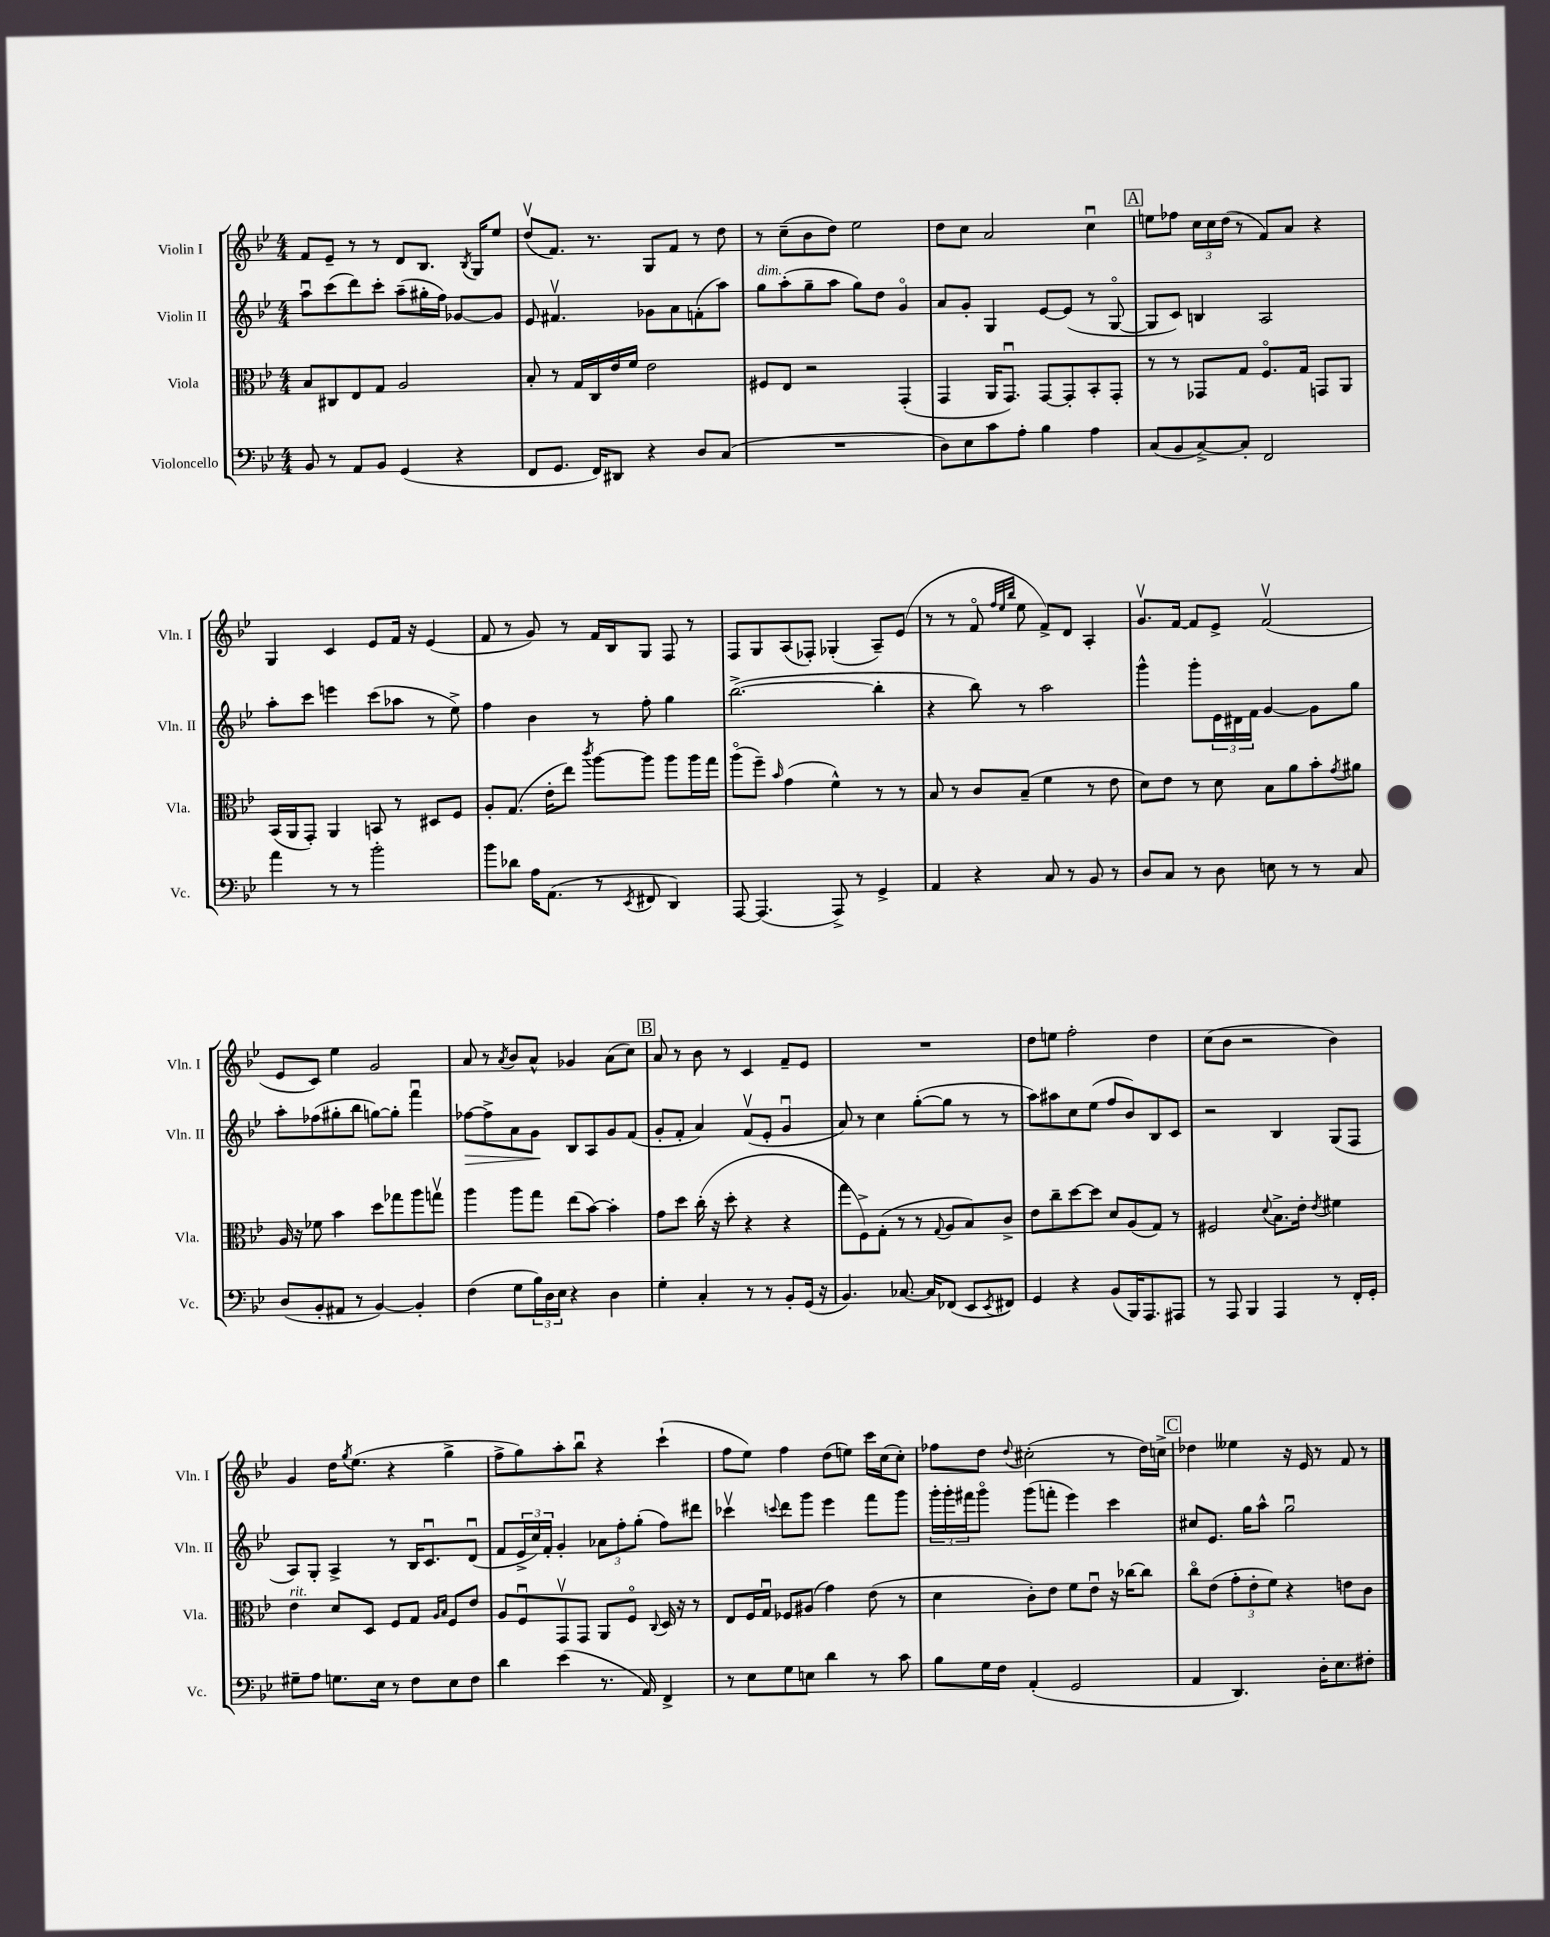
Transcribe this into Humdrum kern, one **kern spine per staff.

**kern	**kern	**kern	**kern
*staff4	*staff3	*staff2	*staff1
*clefF4	*clefC3	*clefG2	*clefG2
*k[b-e-]	*k[b-e-]	*k[b-e-]	*k[b-e-]
*M4/4	*M4/4	*M4/4	*M4/4
8BB-/	8B-/L	8aau\L	8f/L
8r	8C#/	(8ccc\	8e-~/J
8AA/L	8E-/	8ddd\)	8r
8BB-/J	8G/J	8ccc'\J	8r
(4GG/	2A/	(8aa~\L	8d/L
.	.	16gg#'\L	8.B-/J
.	.	16ff\JJ)	.
4r	.	[8g-/L	.
.	.	.	8qB-/
.	.	.	16G/LK
.	.	8g-/]J	8ee-/J
=	=	=	=
8FF/L	8B-'/	8e-/	(8ddv/L
8.GG/J	8r	4.f#v/	8.f/J)
.	16G/LL	.	.
16FF/LK)	16C/	.	8.r
8DD#/J	16e-/	.	.
.	16f/JJ	.	.
4r	2e-\	8g-\L	8G/L
.	.	8a\	8f/J
8D/L	.	(8f'\	8r
(8C/J	.	8aa\J)	8dd\
=	=	=	=
1r	8F#/L	8gg\L	8r
.	8E-/J	(8aa'\	(8cc~\L
.	2r	8gg~\	8b-\
.	.	8aa\J	8dd\J)
.	.	8gg\L)	2ee-\
.	.	8dd\J	.
.	(4GG'/	4go/	.
=	=	=	=
8D\L)	4GG/	8a/L	8dd\L
8E-\	.	8g'/J	8cc\J
8c\	16AA/LK	4G/	2a/
.	8.GGu/J)	.	.
8A'\J	.	.	.
4B-\	[8GG/L	[8e-/L	.
.	8GG'/]	(8e-/]J	.
4A\	8BB-'/	8r	4ccu\
.	8GG'/J	[8Go/	.
=	=	=	=
(8C/L	8r	8G/]L	8ee\L
8BB-/	8r	8c/J)	8ff-\J
[8C^/)	8GG-/L	4B/	24cc\LL
.	.	.	24cc\
.	.	.	(24dd\JJ
8C'/]J	8G/J	.	8r
2FF/	8.Fo/L	2A/	8f/L)
.	.	.	8a/J
.	16G/Jk	.	.
.	8GG/L	.	4r
.	8AA/J	.	.
=	=	=	=
4a\	(16BB-/LL	8aa'\L	4G/
.	16AA/J	.	.
.	8GG'/J)	8ccc\J	.
8r	4AA/	4eee\	4c/
8r	.	.	.
2b-'\	8BB/	(8ccc\L	8e-/L
.	8r	8aa-\J	16f/Jk
.	.	.	16r
.	8D#/L	8r	(4e-/
.	8F/J	8ee-^\)	.
=	=	=	=
8b-\L	8A'/L	4ff\	8f/
8d-\J	(8.G/J	.	8r
16A\LK	.	4b-\	8g/)
(8.AA\J	16e-'\LK	.	.
.	8ee-\J)	.	8r
.	8qccc/	.	.
8r	[8aa\L	8r	16f/LL
.	.	.	16B-/J
8qEE-/	.	.	.
8FF#/	8aa\]J	8ff'\	8G/J
4DD/)	8aa\L	4gg\	8F/
.	16aa\L	.	8r
.	16gg\JJ	.	.
=	=	=	=
[8AAA/	(8aao\L	([2.bb-^\	8F/L
(4.AAA/]	8ff~\J)	.	8G/
.	16qqb-/	.	.
.	(4g\	.	(8A/
.	.	.	8F-'/J)
8AAA^/)	4f^^\)	.	(4G-'/
8r	.	.	.
4GG^/	8r	4bb-'\]	8A~/L)
.	8r	.	(8e-/J
=	=	=	=
4AA/	8B-/	4r	8r
.	8r	.	8r
4r	8c/L	8bb-\)	8fo/
.	.	.	32qqff/LLL
.	.	.	32qqee-/
.	.	.	32qqbb-/JJJ
.	(8B-~/J	8r	8ee-\
8C/	4f\	2aa\	8f^/L)
8r	.	.	8d/J
8BB-/	8r	.	4A'/
8r	8e-\	.	.
=	=	=	=
8D/L	8d\L)	4ggg^^\	8.gv/L
8C/J	8e-\J	.	.
.	.	.	[16f/Jk
8r	8r	8ggg'\L	8f/]L
8D\	8d\	24e-\L	8e-^/J
.	.	24d#\	.
.	.	24f\JJ	.
8E\	8B-\L	[4g/	(2fv/
8r	8a\	.	.
8r	8b-'\	8g\]L	.
.	8qg/	.	.
8C/	8a#\J	8gg\J	.
=	=	=	=
(8D/L	16A/	8aa'\L	8e-/L
.	16r	.	.
8BB-'/	8f-\	(8ff-\	8c/J)
8AA#/J	4b-\	8gg#'\	4ee-\
8r	.	8bb-\J	.
[4BB-/)	8dd\L	[8gg\L)	2g/
.	8gg-\	8gg'\]J	.
4BB-'/]	8aa\	4fffu\	.
.	8ggv\J	.	.
=	=	=	=
(4F\	4aa\	[8ff-\L	8a/
.	.	8ff-^\]	8r
.	.	.	8qa/
8G\L	8aa\L	8a\	8b-/L
24B-\L)	8gg\J	8g\J	8a^^/J
24D\	.	.	.
24E-\JJ	.	.	.
4r	(8ee-\L	8B-/L	4g-/
.	[8b-\J)	8A/	.
4D\	4b-'\]	8g/	(8a\L
.	.	(8f/J	8cc\J)
=	=	=	=
4G'\	8g\L	8g'/L	8a/
.	8dd\J	8f'/J	8r
4C'/	(16cc'\	4a/)	8b-\
.	16r	.	.
.	8dd'\	.	8r
8r	4r	(8fv/L	4c/
8r	.	8e-'/J	.
8BB-'/L	4r	4gu/	8f~/L
(16GG/Jk	.	.	8e-/J
16r	.	.	.
=	=	=	=
4.BB-/)	8gg\L	8a/)	1r
.	8F^\)	8r	.
.	(8G'\J	4cc\	.
[8.C-/	8r	.	.
.	8r	([8gg'\L	.
16C-/]LK	.	.	.
.	8qqG/	.	.
(8FF-/J	8A/L	8gg\]J	.
8EE-/L	8B-/)	8r	.
8qEE-/	.	.	.
8FF#/J)	8c^/J	8r	.
=	=	=	=
4GG/	8e-\L	8aa\L)	8dd\L
.	8cc~\	8aa#\	8ee\J
4r	[8dd\	8cc\	2ff'\
.	8dd\]J	(8ee-\J	.
(8BB-/L	8d/L	8ff/L	.
16BBB-/K)	(8A/	8b-/)	.
8.AAA/	.	.	.
.	8G/J)	8B-/	4dd\
8AAA#/J	8r	8c/J	.
=	=	=	=
8r	2F#/	2r	(8cc\L
8AAA/	.	.	8b-\J
4BBB-/	.	.	2r
.	8qqd/	.	.
4AAA/	8.B-^\L	4B-/	.
.	16e-'\Jk	.	.
.	8qe-/	.	.
8r	4f#\	(8G/L	4b-\)
16FF'/LL	.	8F/J	.
16GG'/JJ	.	.	.
=	=	=	=
8G#~\L	4e-\	8A/L)	4g/
8A\J	.	8G'/J	.
8.G\L	8d/L	4A^/	16dd\LK
.	.	.	8qgg/
.	.	.	(8.ee-\J
.	8D/J	.	.
16E-\Jk	.	.	.
8r	8F/L	8r	4r
8F\L	8G/J	16B-/LK	.
.	.	8.cu/	.
.	16qqA/LL	.	.
.	16qqB-/JJ	.	.
8E-\	8F/L	.	4gg^\
8F\J	8e-/J	(8du/J	.
=	=	=	=
4d\	8A/L	8f/L	8ff^\L
.	8Fu/	24e-^/L	8gg\)
.	.	24cc/)	.
.	.	24f'/JJ	.
(4e-\	8GGv/	4g'/	8aa'\
.	8GG/J	.	8bb-u\J
8.r	8AA/L	12a-\L	4r
.	.	12ff'\	.
.	8Fo/J	.	.
.	.	(12gg'\J	.
16AA/)	.	.	.
.	8qqC/	.	.
4FF^/	16D/	8ff\L)	(4ccc`\
.	16r	.	.
.	8r	8ddd#\J	.
=	=	=	=
8r	8E-/L	4ccc-v\	8ff\L
8E-\L	16F/L	.	8ee-\J)
.	16Gu/JJ	.	.
.	.	8qqccc/	.
8G\	8F-/L	8ddd\L	4ff\
8E\J	(8A#/J	8ggg\J	.
4d\	4g\)	4eee-\	(8dd\L
.	.	.	8ee\J)
8r	(8e-\	8fff\L	16ccc\LL
.	.	.	(16cc\J
8c\	8r	8ggg\J	8cc'\J)
=	=	=	=
8B-\L	4d\	24ggg'\LL	8ff-\L
.	.	24ggg'\	.
.	.	24fff#\J	.
16G\L	.	8gggo\J	8dd\J
16F\JJ	.	.	.
.	.	.	8qqdd/
(4AA'/	8c'\L)	(8ggg\L	(2cc#'\
.	8e-\J	8fff'\J	.
2GG/	8f\L	4eee-\)	.
.	8e-u\J	.	.
.	16r	4ccc\	8r
.	[16cc-\LK	.	.
.	8cc-\]J	.	16dd\LL)
.	.	.	16cc^\JJ
=	=	=	=
4AA/	8cco\L	8cc#/L	4dd-\
.	(8e-\J	8.e-/J	.
4.DD/)	12g'\L	.	4ee--\
.	.	16gg\LK	.
.	12e-'\	.	.
.	.	8aa^^\J	.
.	12f\J)	.	.
.	4r	2ggu\	16r
.	.	.	16e-/
16D'\LK	.	.	8r
8.E-\	.	.	.
.	8e\L	.	8f/
8F#'\J	8c\J	.	8r
==	==	==	==
*-	*-	*-	*-
